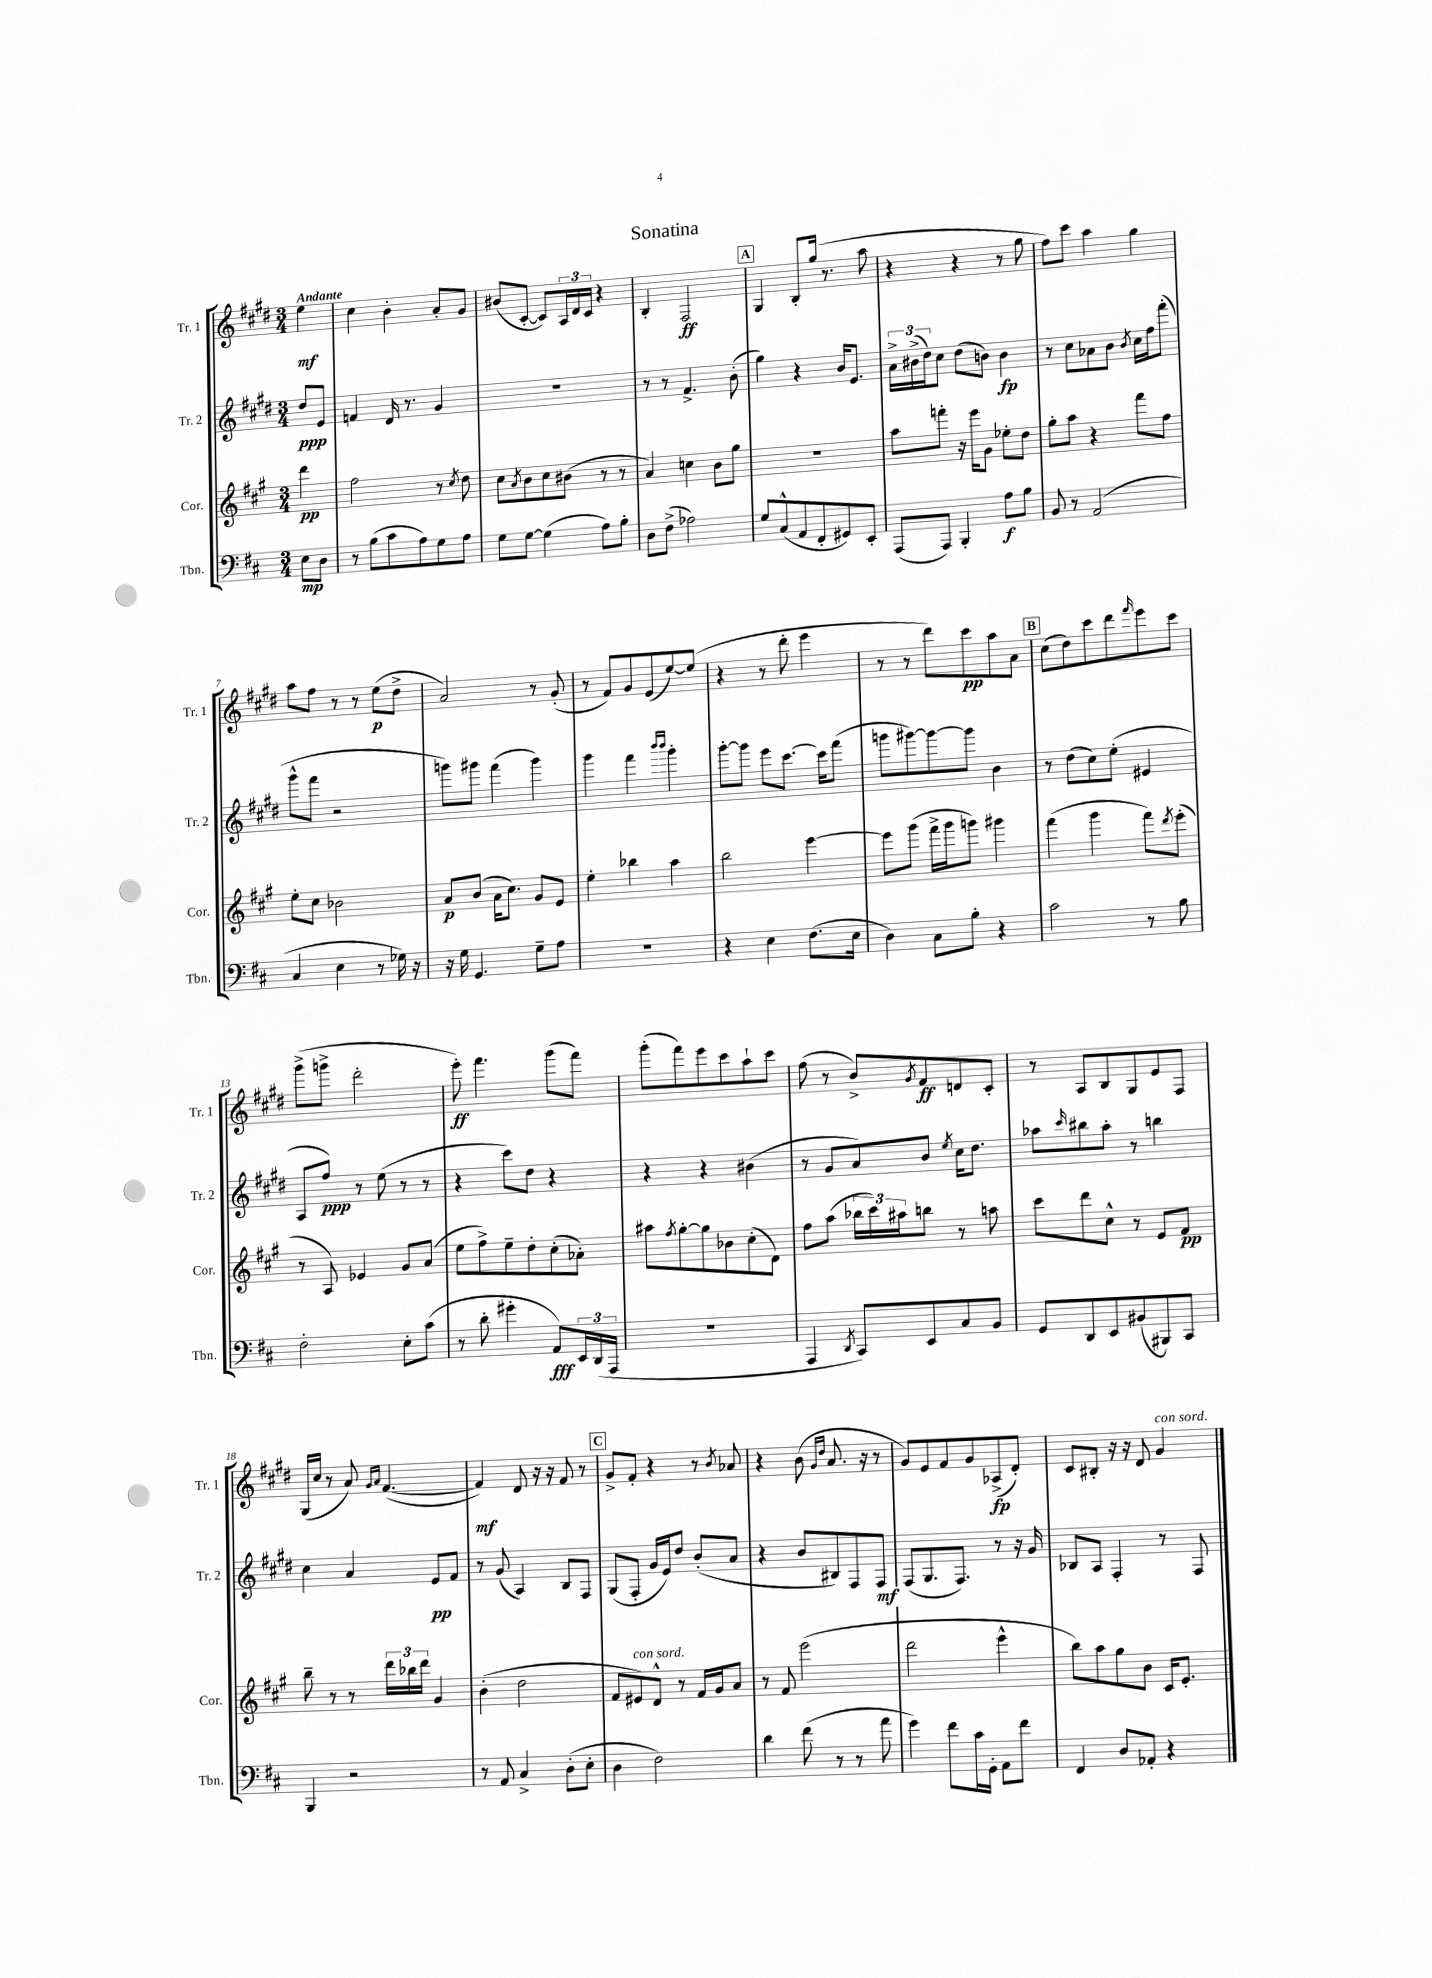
\header { title = "Sonatina" }
<<
\new StaffGroup <<
\new Staff = "s0" \with { instrumentName = "Tr. 1" shortInstrumentName = "Tr. 1" } {
    \clef treble \key e \major \numericTimeSignature \time 3/4 \partial 4 \tempo "Andante"
    e''4\mf |
    cis''4 b'4-. a'8-. gis'8 |
    bis'8( cis'8~-. cis'8) \tuplet 3/2 { a16 dis'16 cis'16 } r4 |
    b4-. fis2\ff |
    \mark \markup { \box "A" } gis4 b8-. gis''16( r8. a''8 |
    r4 r4 r8 gis''8 |
    fis''8) cis'''8 a''4 gis''4 |
    a''8 fis''8 r8 r8 e''8\p( dis''8-> |
    a'2) r8 gis'8-.( |
    r8 fis'8) gis'8 e'8( e''8~) e''8( |
    r4 r8 dis'''8-. e'''4 |
    r8 r8 dis'''8) cis'''8\pp a''8 a'8 |
    \mark \markup { \box "B" } cis''8( dis''8) cis'''8 dis'''8 \grace { fis'''16 } e'''8 cis'''8 |
    gis'''8->( g'''8-> dis'''2-. |
    e'''8-.\ff) fis'''4. gis'''8( fis'''8) |
    gis'''8-.( fis'''8) e'''8 cis'''8 a''8-! cis'''8 |
    fis''8( r8 b'8->) \acciaccatura { gis'8 } fis'8\ff d'8 cis'8-. |
    r8 a8 b8 gis8 e'8 fis8 |
    gis16( cis''16 r8 a'8) \grace { gis'16 a'16 } fis'4.~( |
    fis'4\mf) dis'8 r16 r16 fis'8 r8 |
    \mark \markup { \box "C" } gis'8-> fis'8-. r4 r8 \acciaccatura { b'8 } aes'8 |
    r4 b'8( \grace { gis'16 dis''16 } a'8. r16 r8 |
    gis'8) e'8 fis'8 gis'8 aes8->\fp( dis'8-.) |
    cis'8 bis8-. r16 r16 dis'8 gis'4^\markup { \italic "con sord." } \bar "|." |
}
\new Staff = "s1" \with { instrumentName = "Tr. 2" shortInstrumentName = "Tr. 2" } {
    \clef treble \key e \major \numericTimeSignature \time 3/4 \partial 4
    dis''8\ppp e'8 |
    f'4 dis'16 r8. gis'4 |
    R2. |
    r8 r8 fis'4.-> b'8-.( |
    \mark \markup { \box "A" } gis''4) r4 b'16 e'8. |
    \tuplet 3/2 { a'16-> bis'16->( dis''16) } cis''8 dis''8( b'8) b'4\fp |
    r8 cis''8 aes'8 b'8 \acciaccatura { b'8 } cis''16 fis''16 fis'''8-.( |
    gis'''8-^ fis'''8 r2 |
    g'''8) gis'''8 fis'''4( gis'''4) |
    gis'''4 fis'''4 \grace { b'''16 b'''16 } gis'''4-. |
    gis'''8~-. gis'''8 e'''8 cis'''8.~ cis'''16 fis'''8( |
    g'''8 gis'''8~) gis'''8~ gis'''8 b'4 |
    \mark \markup { \box "B" } r8 dis''8( cis''8) e''8-.( eis'4 |
    a8 fis''8\ppp) r8 e''8( r8 r8 |
    r4 cis'''8) dis''8 r4 |
    r4 r4 bis'4( |
    r8 gis'8 a'8) b'8 \acciaccatura { e''8 } cis''16 dis''8. |
    aes''8 \grace { cis'''16 } bis''8 aes''8-. r8 b''4 |
    cis''4 a'4 e'8\pp fis'8 |
    r8 gis'8( a4) b8 fis8 |
    \mark \markup { \box "C" } gis8( fis8-. gis'16 e'16) dis''8 b'8-.( a'8 |
    r4 b'8 bis8) fis8 fis8\mf |
    fis8( gis8. fis8.) r8 r16 gis'16 |
    bes8 a8 fis4-. r8 fis8 \bar "|." |
}
\new Staff = "s2" \with { instrumentName = "Cor." shortInstrumentName = "Cor." } {
    \clef treble \key a \major \numericTimeSignature \time 3/4 \partial 4
    d'''4\pp |
    fis''2 r8 \acciaccatura { cis''8 } d''8 |
    cis''8 \acciaccatura { a'8 } b'8 cis''8 bis'8( r8 r8 |
    a'4) c''4 b'8 gis''8 |
    \mark \markup { \box "A" } R2. |
    a''8 f'''8-. r16 e'''16 gis'8 ees''8-. d''8 |
    gis''8-. a''8 r4 fis'''8 fis''8 |
    e''8-. cis''8 bes'2 |
    a'8\p b'8( a'16 cis''8.) gis'8 e'8 |
    e''4-. bes''4 a''4 |
    b''2 e'''4~ |
    e'''8 gis'''8( fis'''16-> gis'''16 g'''8) gis'''4 |
    \mark \markup { \box "B" } fis'''4( gis'''4 fis'''8) \acciaccatura { d'''8 } e'''8-.( |
    r8 a8) ees'4 gis'8 a'8( |
    e''8 fis''8->) e''8-- d''8-. cis''8-.( aes'8-.) |
    ais''8 \acciaccatura { fis''8 } gis''8~-. gis''8 bes'8 cis''8-.( d'8) |
    fis''8 a''8( \tuplet 3/2 { bes''16 cis'''16) ais''16 } b''8 r8 a''8 |
    cis'''8 d'''8 cis''8-^ r8 e'8 fis'8\pp |
    b''8-- r8 r8 \tuplet 3/2 { d'''16 bes''16 d'''16 } gis'4 |
    b'4-.( d''2 |
    \mark \markup { \box "C" } fis'8 eis'8^\markup { \italic "con sord." }) d'8-^ r8 fis'16 gis'16 a'8 |
    r8 fis'8 e'''2( |
    d'''2 e'''4-^ |
    b''8) a''8 gis''8 b'8 cis'16 e'8.-. \bar "|." |
}
\new Staff = "s3" \with { instrumentName = "Tbn." shortInstrumentName = "Tbn." } {
    \clef bass \key d \major \numericTimeSignature \time 3/4 \partial 4
    e8\mp d8 |
    r8 b8( cis'8 a8) g8 a8 |
    g8 g8~ g4( a8) b8-. |
    d8 fis8->( aes2) |
    \mark \markup { \box "A" } g8 cis8-^( a,8 fis,8-. gis,8) e,8-. |
    a,,8( a,,8) b,,4-. a8\f b8 |
    b,8 r8 a,2( |
    cis4 e4 r8 ges16) r16 |
    r16 g16 g,4. g8-- a8 |
    R2. |
    r4 e4 fis8.( e16 |
    d4) cis8 b8-. r4 |
    \mark \markup { \box "B" } cis'2 r8 b8 |
    fis2-. e8-. cis'8( |
    r8 d'8-. gis'4-. a,8\fff) \tuplet 3/2 { e,16 d,16( a,,16 } |
    R2. |
    a,,4 \acciaccatura { d,8 } cis,8) e,8 cis8 b,8 |
    g,8 d,8 e,8 bis,8( bis,,8) cis,8 |
    b,,4 r2 |
    r8 a,8 cis4-> d8-.( e8-. |
    \mark \markup { \box "C" } d4 fis2) |
    d'4 fis'8( r8 r8 a'8 |
    g'4) fis'8 cis'16 g,16-. a,8 fis'8 |
    fis,4 d8 aes,8-. r4 \bar "|." |
}
>>
>>
